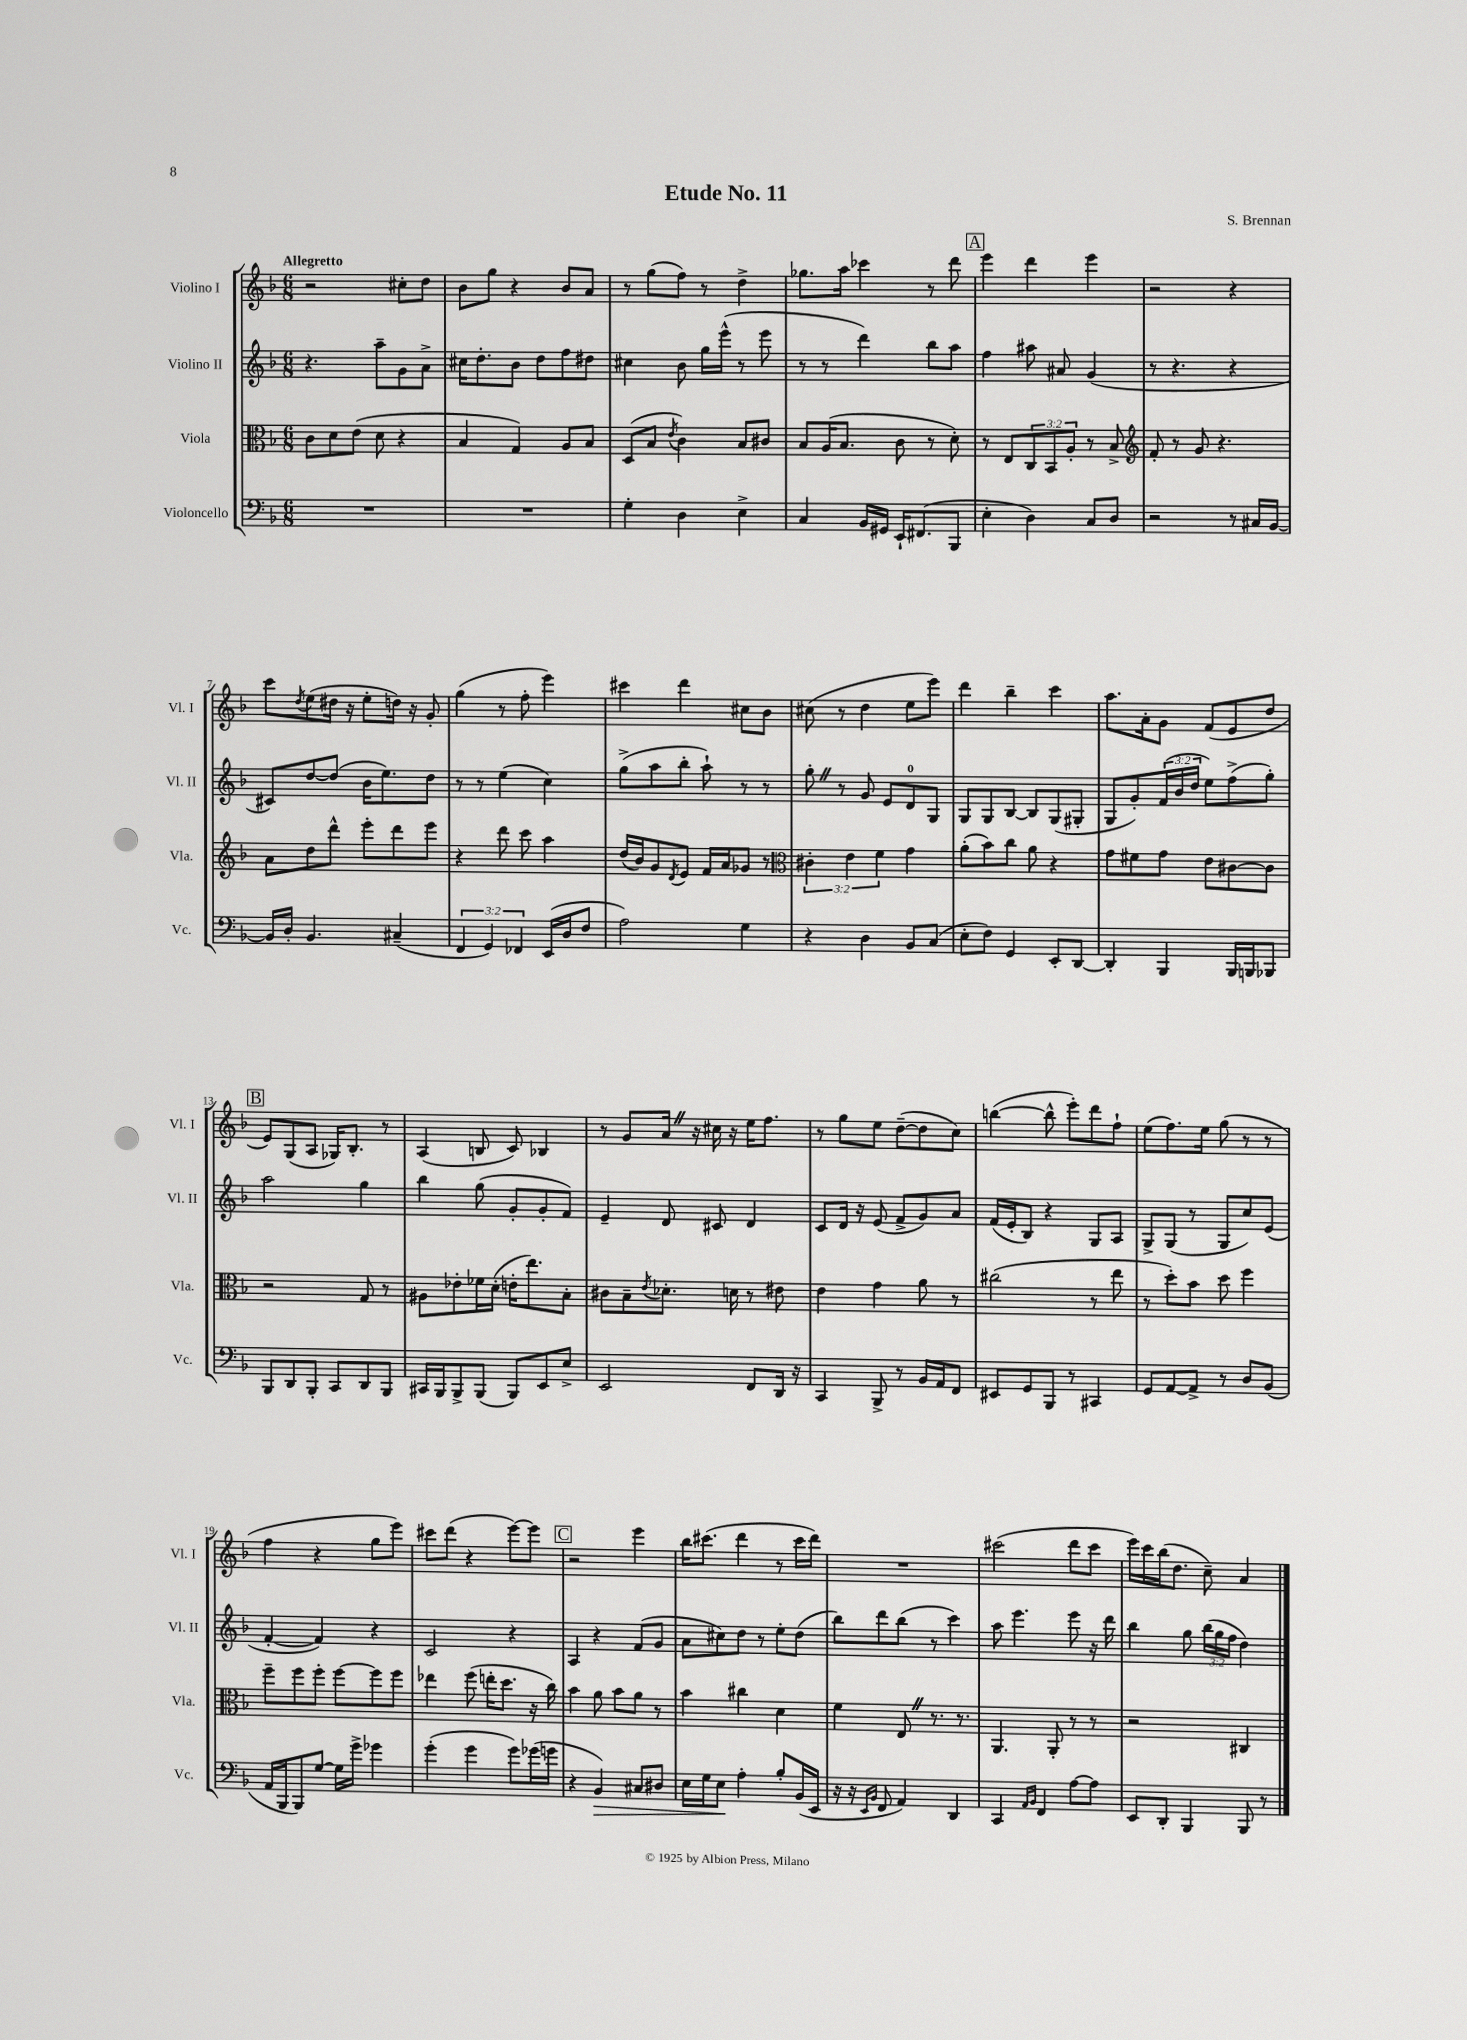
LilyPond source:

\header { title = "Etude No. 11" composer = "S. Brennan" }
<<
\new StaffGroup <<
\new Staff = "s0" \with { instrumentName = "Violino I" shortInstrumentName = "Vl. I" } {
    \clef treble \key f \major \numericTimeSignature \time 6/8 \tempo "Allegretto"
    r2 cis''8-. d''8 |
    bes'8 g''8 r4 bes'8 a'8 |
    r8 g''8( f''8) r8 d''4-> |
    ges''8. a''16 ces'''4 r8 d'''8 |
    \mark \markup { \box "A" } e'''4 d'''4 e'''4 |
    r2 r4 |
    c'''8 \acciaccatura { d''8 } e''8( dis''16 r16 e''8-. d''16) r16 g'8-. |
    g''4( r8 f''8-. e'''4) |
    cis'''4 d'''4 cis''8 bes'8 |
    cis''8( r8 d''4 e''8 e'''8) |
    d'''4 bes''4-- c'''4 |
    a''8. a'16-. g'8 f'8( e'8 d''8 |
    \mark \markup { \box "B" } e'8) g8( a8 ges16) bes8.-. r8 |
    a4( b8 c'8) bes4 |
    r8 g'8 a'16 \once \override BreathingSign.text = \markup { \musicglyph "scripts.caesura.straight" } \breathe r16 cis''16 r16 e''16 f''8. |
    r8 g''8 e''8 d''8~--( d''8 c''8) |
    b''4~( b''8-^ e'''8-.) d'''8 f''8-! |
    e''8( f''8.) e''16 g''8( r8 r8 |
    f''4 r4 g''8 e'''8) |
    cis'''8 d'''8( r4 e'''8~) e'''8 |
    \mark \markup { \box "C" } r2 e'''4 |
    bes''16 cis'''8.( d'''4 r8 cis'''16 d'''16) |
    R2. |
    cis'''2( d'''8 cis'''8 |
    e'''16) c'''16 bes''16( d''8. c''8--) a'4 \bar "|." |
}
\new Staff = "s1" \with { instrumentName = "Violino II" shortInstrumentName = "Vl. II" } {
    \clef treble \key f \major \numericTimeSignature \time 6/8 \override Staff.TupletNumber.text = #tuplet-number::calc-fraction-text
    r4. a''8-- g'8 a'8-> |
    cis''16 d''8.-. bes'8 d''8 f''8 dis''8 |
    cis''4 bes'8 g''16 e'''16-^( r8 e'''8 |
    r8 r8 d'''4) bes''8 a''8 |
    \mark \markup { \box "A" } f''4 ais''8 ais'8 g'4( |
    r8 r4. r4 |
    cis'8) d''8~ d''8( bes'16 e''8.) d''8 |
    r8 r8 e''4( c''4) |
    g''8->( a''8 bes''8-. a''8-!) r8 r8 |
    g''8-. \once \override BreathingSign.text = \markup { \musicglyph "scripts.caesura.straight" } \breathe r8 g'8 e'8 d'8-0 g8 |
    g8 g8 bes8~ bes8 g8( gis8-. |
    g8 g'8-.) \tuplet 3/2 { f'16( bes'16 d''16 } e''8) f''8->( g''8-.) |
    \mark \markup { \box "B" } a''2 g''4 |
    bes''4 g''8( g'8-. g'8-. f'8) |
    e'4-- d'8 cis'8 d'4 |
    c'8 d'16 r16 e'8( f'8-> g'8) a'8 |
    f'16( e'16-. bes8) r4 g8 a8 |
    g8-> g8( r8 g8 c''8) e'8( |
    f'4~-. f'4) r4 |
    c'2 r4 |
    \mark \markup { \box "C" } a4 r4 f'8( g'8 |
    a'8 cis''8) d''8 r8 e''8-. d''8( |
    bes''8) d'''8 bes''8( r8 c'''4) |
    a''8 e'''4. e'''8 r16 d'''16 |
    bes''4 g''8 \tuplet 3/2 { bes''16( g''16 f''16 } d''4) \bar "|." |
}
\new Staff = "s2" \with { instrumentName = "Viola" shortInstrumentName = "Vla." } {
    \clef alto \key f \major \numericTimeSignature \time 6/8 \override Staff.TupletNumber.text = #tuplet-number::calc-fraction-text
    c'8 d'8 e'8( d'8 r4 |
    bes4 g4) a8 bes8 |
    d8( bes8 \acciaccatura { e'8 } c'4) bes8 cis'8 |
    bes8 a16( bes8. c'8 r8 d'8-.) |
    \mark \markup { \box "A" } r8 e8 \tuplet 3/2 { c8 bes,8 a8-. } r8 bes8-> |
    \clef treble f'8-. r8 g'8 r4. |
    a'8 d''8 d'''8-^ e'''8-. d'''8 e'''8 |
    r4 d'''8 c'''8 a''4 |
    d''16( bes'16) g'8 \acciaccatura { d'8 } e'8 f'16 a'16 ges'8 r8 |
    \clef alto \tuplet 3/2 { cis'4-. e'4 f'4 } g'4 |
    a'8-.( bes'8) c''8 a'8 r4 |
    g'8 fis'8 g'8 e'8 cis'8~ cis'8 |
    \mark \markup { \box "B" } r2 g8 r8 |
    ais8 ees'8-. fes'16 d'16-.( e'16-. e''8.) bes8-. |
    cis'8 bes8-- \acciaccatura { e'8 } des'8.-. d'16 r8 eis'8 |
    e'4 g'4 a'8 r8 |
    cis''2( r8 e''8 |
    r8 d''8-.) bes'8 d''8 f''4 |
    f''8-- f''8 f''8-. f''8~ f''8 f''8 |
    ees''4 f''8( e''16-. d''8. r16 c''16) |
    \mark \markup { \box "C" } bes'4 a'8 bes'8 a'8 r8 |
    bes'4 cis''4 d'4 |
    f'4 e8 \once \override BreathingSign.text = \markup { \musicglyph "scripts.caesura.straight" } \breathe r8. r8. |
    a,4. a,8-. r8 r8 |
    r2 cis4 \bar "|." |
}
\new Staff = "s3" \with { instrumentName = "Violoncello" shortInstrumentName = "Vc." } {
    \clef bass \key f \major \numericTimeSignature \time 6/8 \override Staff.TupletNumber.text = #tuplet-number::calc-fraction-text
    R2. |
    R2. |
    g4-. d4 e4-> |
    c4 bes,16 gis,16 e,16-! fis,8.( bes,,8 |
    \mark \markup { \box "A" } e4-. d4) c8 d8 |
    r2 r8 cis16 bes,16~ |
    bes,16 d16-. bes,4. cis4--( |
    \tuplet 3/2 { f,4 g,4) fes,4 } e,16( d16 f8 |
    a2) g4 |
    r4 d4 bes,8 c8( |
    e8-. f8) g,4 e,8-. d,8~ |
    d,4-. bes,,4 bes,,16 b,,16 bes,,8 |
    \mark \markup { \box "B" } bes,,8 d,8 bes,,8-. c,8 d,8 bes,,8 |
    cis,16 bes,,16 bes,,8-> bes,,8( bes,,8) e,8 e8-> |
    e,2 f,8 d,16 r16 |
    c,4 bes,,8-> r8 bes,16 a,16 f,8 |
    eis,8 g,8 bes,,8 r8 cis,4 |
    g,8 a,8~ a,8-> r8 d8 bes,8( |
    a,16 bes,,16 bes,,8) g8~ g16 g'16-> ges'4 |
    g'4-.( g'4 g'8) ges'16( g'16 |
    \mark \markup { \box "C" } r4 bes,4\>) cis8 dis8 |
    e16 g16 e8\! a4-. bes8-. bes,16( e,16 |
    r16 r16 \grace { e,16 bes,16 } f,8 a,4) d,4 |
    c,4 \grace { a,16 bes,16 } f,4 a8~ a8 |
    e,8 d,8-. bes,,4 bes,,8 r8 \bar "|." |
}
>>
>>
